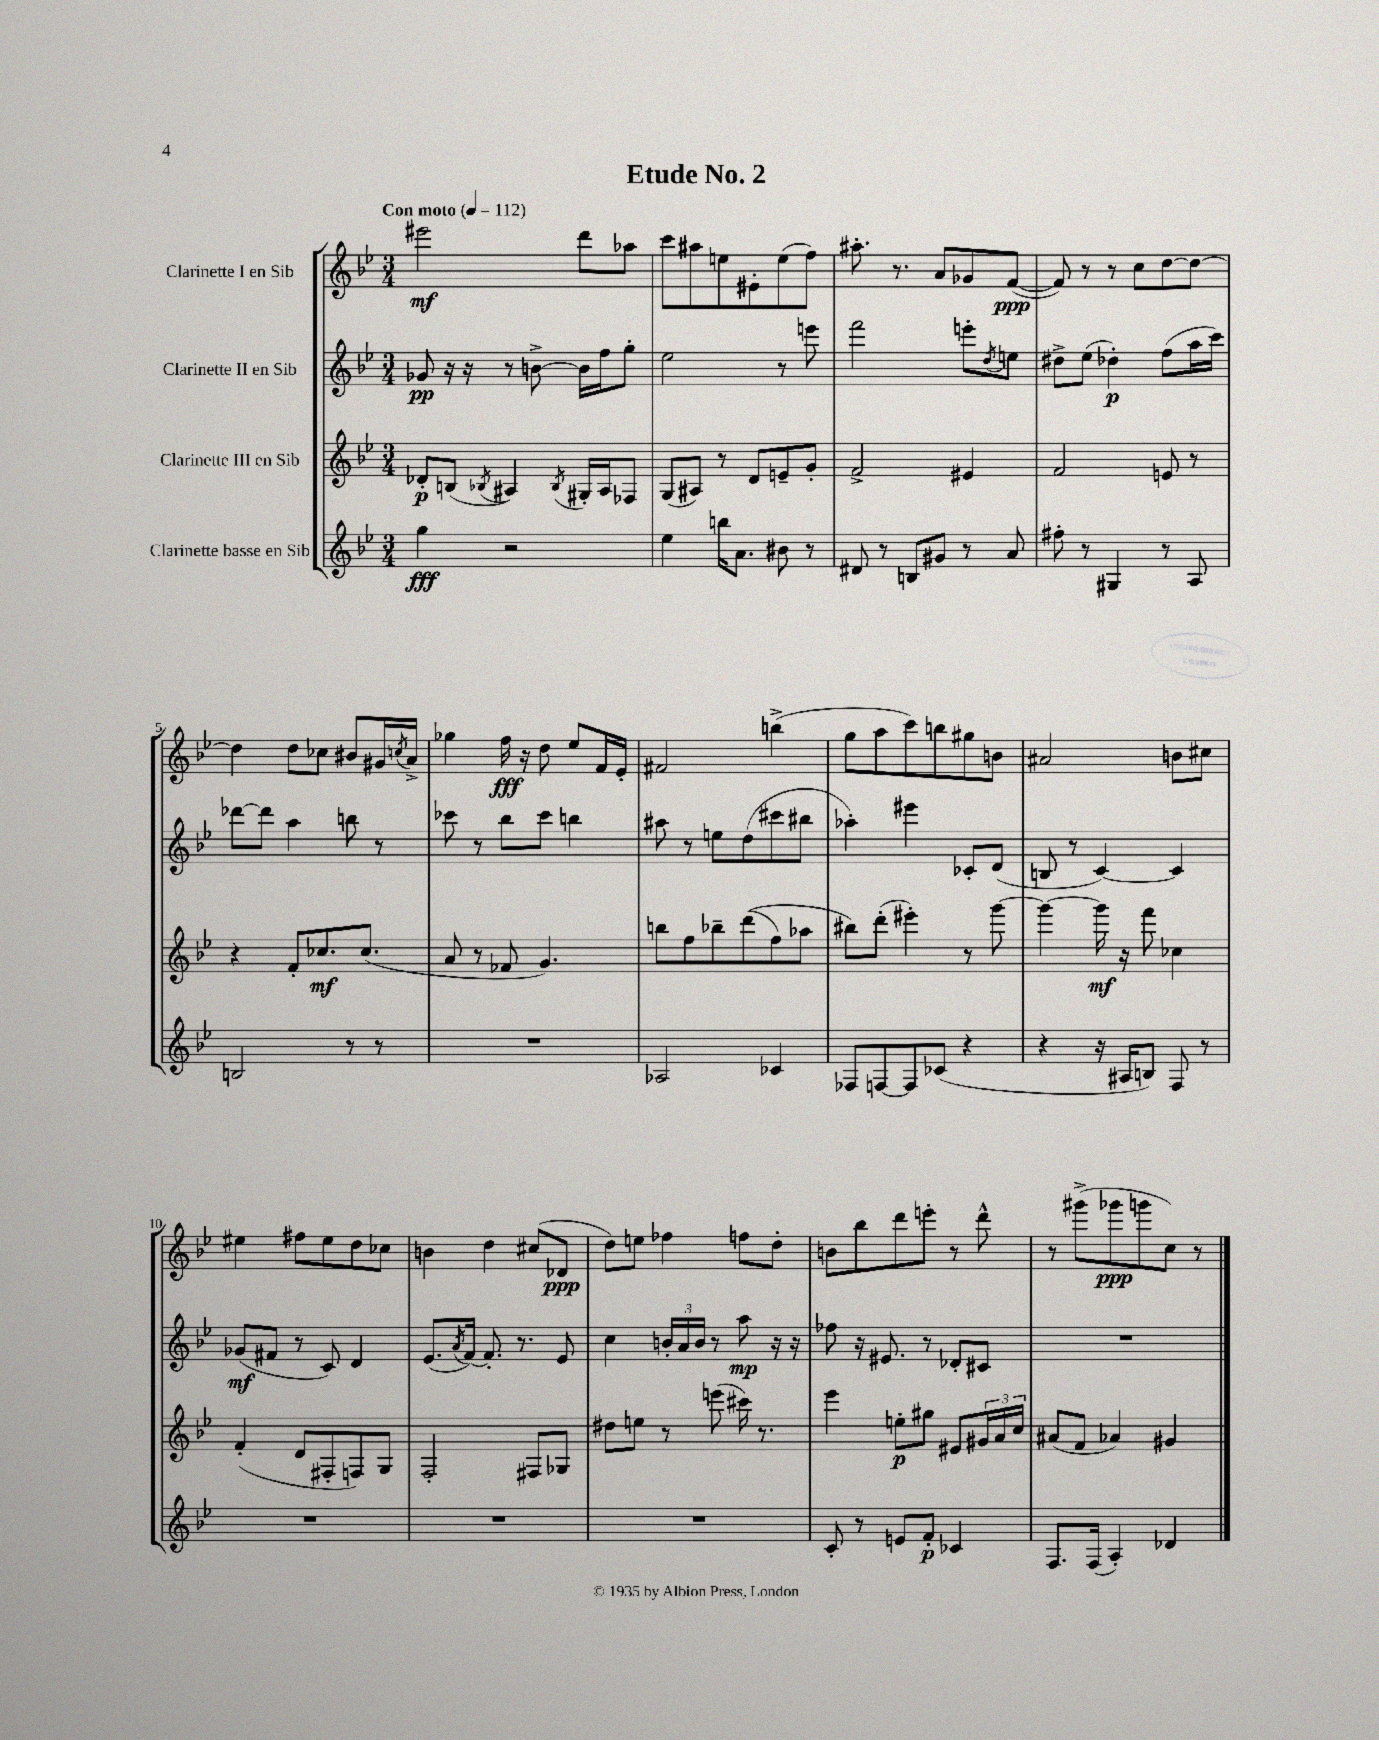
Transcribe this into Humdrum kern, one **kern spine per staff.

**kern	**dynam	**kern	**dynam	**kern	**dynam	**kern	**dynam
*part4	*part4	*part3	*part3	*part2	*part2	*part1	*part1
*staff4	*staff4	*staff3	*staff3	*staff2	*staff2	*staff1	*staff1
*I"Clarinette basse en Sib	*	*I"Clarinette III en Sib	*	*I"Clarinette II en Sib	*	*I"Clarinette I en Sib	*
*clefG2	*	*clefG2	*	*clefG2	*	*clefG2	*
*k[b-e-]	*	*k[b-e-]	*	*k[b-e-]	*	*k[b-e-]	*
*M3/4	*	*M3/4	*	*M3/4	*	*M3/4	*
*MM112	*	*MM112	*	*MM112	*	*MM112	*
=1	=1	=1	=1	=1	=1	=1	=1
!	!	!	!	!	!	!LO:TX:a:B:t=Con moto	!
4gg\	fff	8d-X'/L	p	8g-X/	pp	2eee#X\	mf
.	.	(8Bn/J	.	16r	.	.	.
.	.	.	.	16r	.	.	.
.	.	8qB-X/	.	.	.	.	.
2r	.	4A#X/)	.	8r	.	.	.
.	.	.	.	[8bn^\	.	.	.
.	.	8qB-/	.	.	.	.	.
.	.	16G#X'/LL	.	16b\LL]	.	8ddd\L	.
.	.	16A#/J	.	16ff\J	.	.	.
.	.	8F-X/J	.	8gg'\J	.	8aa-X\J	.
=2	=2	=2	=2	=2	=2	=2	=2
4ee-\	.	(8G/L	.	2ee-\	.	8ccc\L	.
.	.	8A#X/J)	.	.	.	8aa#X\	.
16bbn\KL	.	8r	.	.	.	8een\	.
8.a\J	.	.	.	.	.	.	.
.	.	8d/L	.	.	.	8e#X'\	.
8b#X\	.	8en~/	.	8r	.	(8ee\	.
8r	.	8g'/J	.	8eeen\	.	8ff\J)	.
=3	=3	=3	=3	=3	=3	=3	=3
8d#X/	.	2f^/	.	2fff\	.	8.aa#X'\	.
8r	.	.	.	.	.	.	.
.	.	.	.	.	.	8.r	.
8Bn/L	.	.	.	.	.	.	.
8g#X/J	.	.	.	.	.	8a/L	.
8r	.	4e#X/	.	8eeen'\L	.	8g-X/	.
.	.	.	.	8qdd/	.	.	.
8a/	.	.	.	8een\J	.	([8f/J	ppp
=4	=4	=4	=4	=4	=4	=4	=4
8ff#X'\	.	2f/	.	8dd#X^\L	.	8f/])	.
8r	.	.	.	(8ee-\J	.	8r	.
4G#X/	.	.	.	4dd-X'\)	p	8r	.
.	.	.	.	.	.	8cc\L	.
8r	.	8en/	.	(8ff\L	.	[8dd\	.
8A/	.	8r	.	16aa\L	.	8dd\J_	.
.	.	.	.	16ccc\JJ)	.	.	.
!!LO:LB:g=z
=5	=5	=5	=5	=5	=5	=5	=5
2Bn/	.	4r	.	[8ddd-X\L	.	4dd\]	.
.	.	.	.	8ddd-\J]	.	.	.
.	.	8f'/L	.	4aa\	.	8dd\L	.
.	.	8.cc-X/	mf	.	.	8cc-X\J	.
8r	.	.	.	8bbn\	.	8b#X/L	.
.	.	(8.cc-/J	.	.	.	.	.
8r	.	.	.	8r	.	16g#X/L	.
.	.	.	.	.	.	8qccn/	.
.	.	.	.	.	.	16a^/JJ	.
=6	=6	=6	=6	=6	=6	=6	=6
2.r	.	8a/	.	8ccc-X\	.	4gg-X\	.
.	.	8r	.	8r	.	.	.
.	.	8f-X/	.	8bb-\L	.	16ff\	fff
.	.	.	.	.	.	16r	.
.	.	4.g/)	.	8ccc-\J	.	8dd\	.
.	.	.	.	4bbn\	.	8ee-/L	.
.	.	.	.	.	.	16f/L	.
.	.	.	.	.	.	16e-'/JJ	.
=7	=7	=7	=7	=7	=7	=7	=7
2A-X/	.	8bbn\L	.	8aa#X\	.	2f#X/	.
.	.	8ff\	.	8r	.	.	.
.	.	8bb-X~\	.	8een\L	.	.	.
.	.	((8ddd\	.	(8dd\	.	.	.
4c-X/	.	8ff\)	.	8ccc#X\	.	(4bbn^\	.
.	.	8aa-X\J	.	8bb#X\J	.	.	.
=8	=8	=8	=8	=8	=8	=8	=8
8F-X/L	.	8bb#X\L)	.	4aa-X'\)	.	8gg\L	.
[8Fn/	.	(8ddd'\J	.	.	.	8aa\	.
8F/]	.	4eee#X'\)	.	4eee#X\	.	8ccc\)	.
(8c-X/J	.	.	.	.	.	8bbn\	.
4r	.	8r	.	8c-X'/L	.	8gg#X\	.
.	.	[8ggg\	.	(8d/J	.	8bn\J	.
=9	=9	=9	=9	=9	=9	=9	=9
4r	.	4ggg\_	.	8Bn/	.	2a#X/	.
.	.	.	.	8r	.	.	.
16r	.	16ggg\]	mf	[4c/)	.	.	.
16A#X/KL	.	16r	.	.	.	.	.
8Bn/J)	.	8fff\	.	.	.	.	.
8F/	.	4cc-X\	.	4c/]	.	8bn\L	.
8r	.	.	.	.	.	8cc#X\J	.
!!LO:LB:g=z
=10	=10	=10	=10	=10	=10	=10	=10
2.r	.	(4f'/	.	(8g-X/L	mf	4ee#X\	.
.	.	.	.	8f#X/J	.	.	.
.	.	8d/L	.	8r	.	8ff#X\L	.
.	.	8F#X'/	.	8c/)	.	8ee#\	.
.	.	8Fn/)	.	4d/	.	8dd\	.
.	.	8G/J	.	.	.	8cc-X\J	.
=11	=11	=11	=11	=11	=11	=11	=11
2.r	.	2F'/	.	(8.e-/L	.	4bn\	.
.	.	.	.	8qa/	.	.	.
.	.	.	.	[16f/Jk)	.	.	.
.	.	.	.	8.f'/]	.	4dd\	.
.	.	.	.	8.r	.	.	.
.	.	8F#X/L	.	.	.	(8cc#X/L	.
.	.	8G-X/J	.	8e-/	.	8d-X/J	ppp
=12	=12	=12	=12	=12	=12	=12	=12
2.r	.	8dd#X\L	.	4cc\	.	8dd\L)	.
.	.	8een\J	.	.	.	8een\J	.
.	.	8r	.	24bn'/LL	.	4ff-X\	.
.	.	.	.	24a/	.	.	.
.	.	.	.	24b/JJ	.	.	.
.	.	(8eeen\	.	8r	.	.	.
.	.	16ccc#X\)	.	8aa\	mp	8ffn\L	.
.	.	8.r	.	.	.	.	.
.	.	.	.	16r	.	8dd'\J	.
.	.	.	.	16r	.	.	.
=13	=13	=13	=13	=13	=13	=13	=13
8c'/	.	4eee-\	.	8ff-X\	.	8bn\L	.
8r	.	.	.	16r	.	8bb-\	.
.	.	.	.	8.e#X/	.	.	.
8en/L	.	8een'\L	p	.	.	8ddd\	.
8f'/J	p	8gg#X\J	.	8r	.	8eeen'\J	.
4c-X/	.	8e#X/L	.	8d-X'/L	.	8r	.
.	.	24g#X/L	.	8c#X/J	.	8ddd^^\	.
.	.	24a/	.	.	.	.	.
.	.	24cc/JJ	.	.	.	.	.
=14	=14	=14	=14	=14	=14	=14	=14
8.F/L	.	(8a#X/L	.	2.r	.	8r	.
.	.	8f/J	.	.	.	(8ggg#X^\L	.
(16F/Jk	.	.	.	.	.	.	.
4A'/)	.	4a-X/)	.	.	.	8ggg-X\	ppp
.	.	.	.	.	.	8gggn\	.
4d-X/	.	4g#X/	.	.	.	8cc\J)	.
.	.	.	.	.	.	8r	.
==	==	==	==	==	==	==	==
*-	*-	*-	*-	*-	*-	*-	*-
